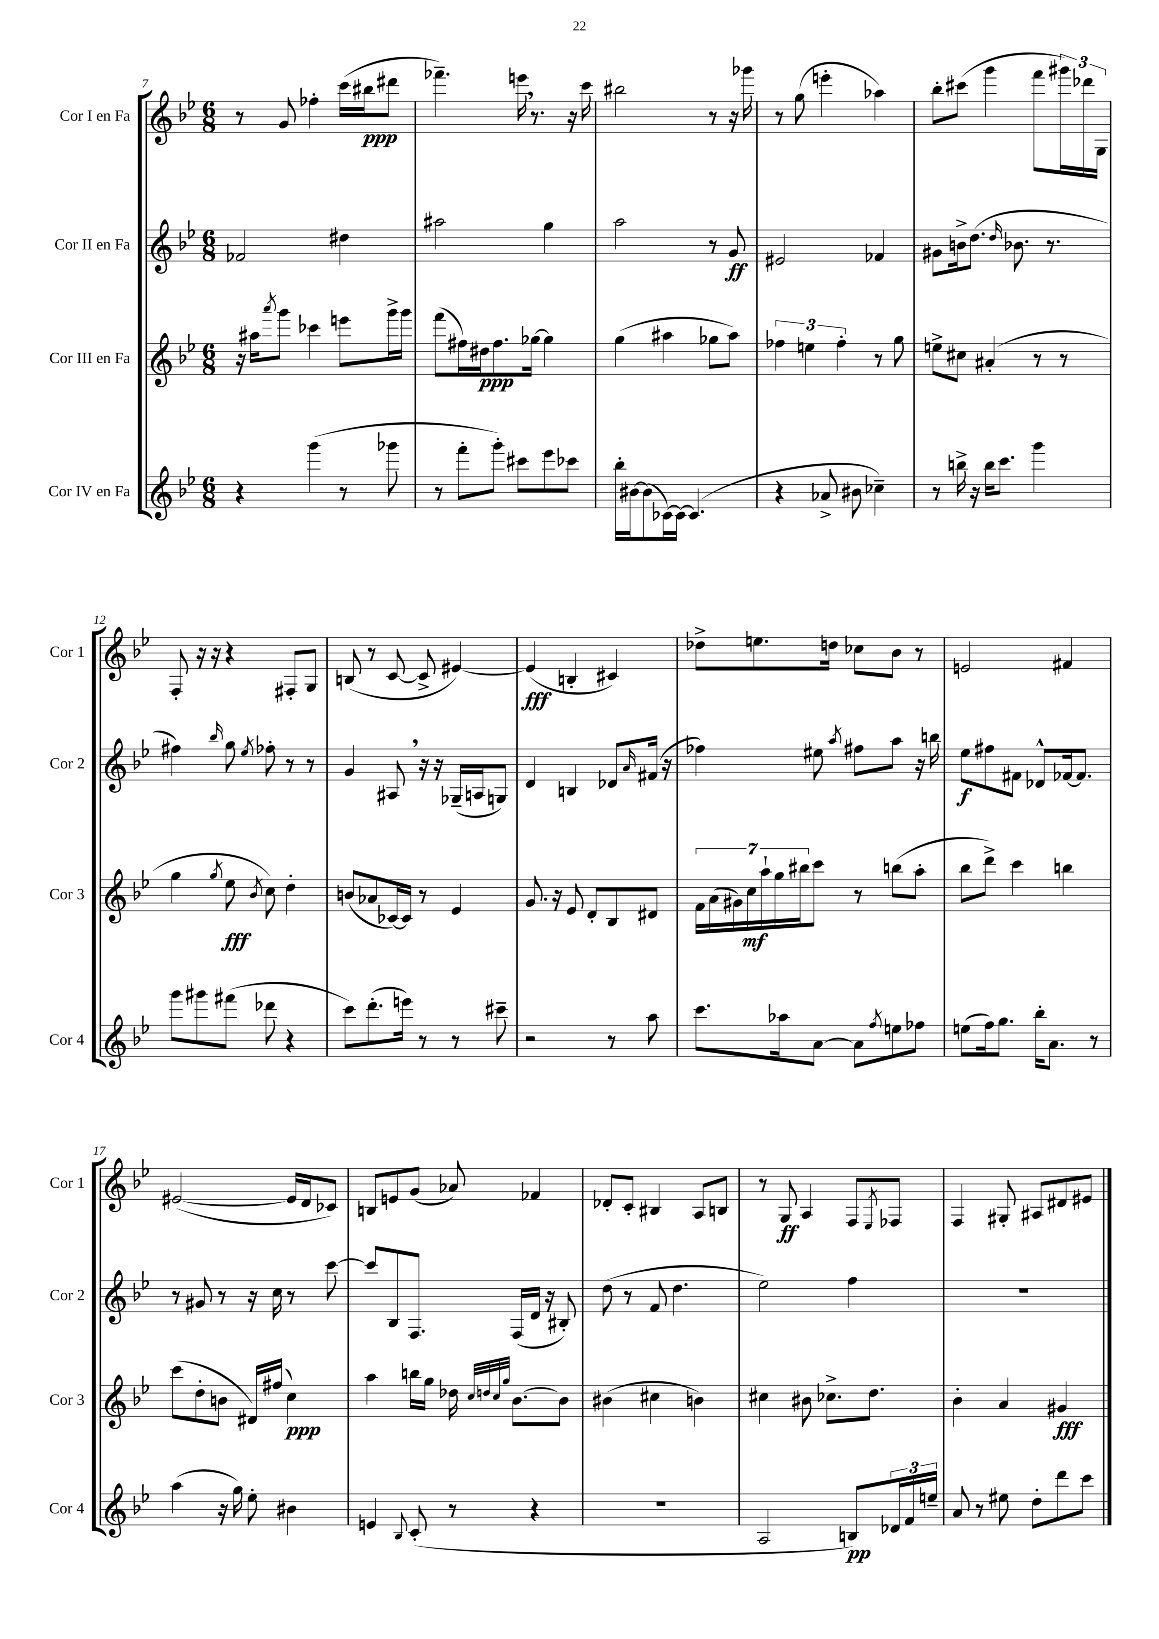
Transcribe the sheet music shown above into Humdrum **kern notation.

**kern	**dynam	**kern	**dynam	**kern	**dynam	**kern	**dynam
*part4	*part4	*part3	*part3	*part2	*part2	*part1	*part1
*staff4	*staff4	*staff3	*staff3	*staff2	*staff2	*staff1	*staff1
*I"Cor IV en Fa	*	*I"Cor III en Fa	*	*I"Cor II en Fa	*	*I"Cor I en Fa	*
*I'Cor 4	*	*I'Cor 3	*	*I'Cor 2	*	*I'Cor 1	*
*clefG2	*	*clefG2	*	*clefG2	*	*clefG2	*
*k[b-e-]	*	*k[b-e-]	*	*k[b-e-]	*	*k[b-e-]	*
*M6/8	*	*M6/8	*	*M6/8	*	*M6/8	*
=7	=7	=7	=7	=7	=7	=7	=7
4r	.	16r	.	2f-X/	.	8r	.
.	.	16aa#X\KL	.	.	.	.	.
.	.	8qaaa/	.	.	.	.	.
.	.	8ggg\J	.	.	.	8g/	.
(4ggg\	.	4ccc-X\	.	.	.	4ff-X'\	.
8r	.	8eeen\L	.	4dd#X\	.	(16ccc\LL	.
.	.	.	.	.	.	16bb#X\J	ppp
8ggg-X\	.	16ggg^\L	.	.	.	8ddd#X\J	.
.	.	16ggg\JJ	.	.	.	.	.
=8	=8	=8	=8	=8	=8	=8	=8
8r	.	(8fff\L	.	2aa#X\	.	4.fff-X~\)	.
8fff'\L	.	16ff#X\L)	.	.	.	.	.
.	.	16dd#X\J	ppp	.	.	.	.
8ggg'\J)	.	8.ff#\	.	.	.	.	.
8ccc#X\L	.	.	.	.	.	16eeen,\	.
.	.	[16gg-X\Jk	.	.	.	8.r	.
8eee-\	.	4gg-\]	.	4gg\	.	.	.
8ccc-X\J	.	.	.	.	.	16r	.
.	.	.	.	.	.	16ccc\	.
=9	=9	=9	=9	=9	=9	=9	=9
16bb-'\LL	.	(4gg\	.	2aa\	.	2bb#X\	.
[16b#X\J	.	.	.	.	.	.	.
(8b#\]	.	.	.	.	.	.	.
[16c-X\L)	.	4aa#X\	.	.	.	.	.
16c-\JJ_	.	.	.	.	.	.	.
(4.c-/]	.	.	.	.	.	.	.
.	.	8gg-X\L	.	8r	.	8r	.
.	.	8aa#\J)	.	8g/	ff	16r	.
.	.	.	.	.	.	16ggg-X\	.
=10	=10	=10	=10	=10	=10	=10	=10
4r	.	6ff-X\	.	2e#X/	.	8r	.
.	.	.	.	.	.	(8gg\	.
.	.	6een\	.	.	.	.	.
8a-X^/	.	.	.	.	.	4eeen'\	.
.	.	6ff-'\	.	.	.	.	.
8b#X\	.	.	.	.	.	.	.
4cc-X~\)	.	8r	.	4f-X/	.	4aa-X\)	.
.	.	8gg\	.	.	.	.	.
=11	=11	=11	=11	=11	=11	=11	=11
8r	.	8een^\L	.	8g#X\L	.	8bb-'\L	.
16bbn^\	.	8cc#X\J	.	16bn^\k	.	(8ccc#X\J	.
16r	.	.	.	(8.dd\J	.	.	.
16bb\KL	.	(4a#X'/	.	.	.	4ggg\	.
8.ccc\J	.	.	.	.	.	.	.
.	.	.	.	16qqdd/	.	.	.
.	.	.	.	8.b-X\	.	.	.
4ggg\	.	8r	.	.	.	8fff\L	.
.	.	.	.	8.r	.	.	.
.	.	8r	.	.	.	24ggg#X\L)	.
.	.	.	.	.	.	24ddd-X\	.
.	.	.	.	.	.	24G\JJ	.
!!LO:LB:g=z
=12	=12	=12	=12	=12	=12	=12	=12
8ggg\L	.	4gg\	.	4ff#X\)	.	8F'/	.
8ggg#X\	.	.	.	.	.	16r	.
.	.	.	.	.	.	16r	.
.	.	8qgg/	.	16qqbb-/	.	.	.
(8fff#X\J	.	8ee-\	fff	8gg\	.	4r	.
.	.	8qb-/	.	8qee-/	.	.	.
8ddd-X\	.	8cc\)	.	8ff-X'\	.	.	.
4r	.	4dd'\	.	8r	.	8F#X'/L	.
.	.	.	.	8r	.	8G/J	.
=13	=13	=13	=13	=13	=13	=13	=13
8ccc\L)	.	(8bn/L	.	4g/	.	(8Bn/	.
(8.ddd'\	.	8a-X/	.	.	.	8r	.
.	.	[16c-X/L)	.	8A#X,/	.	[8c/	.
16eeen\Jk)	.	16c-/JJ]	.	.	.	.	.
8r	.	8r	.	16r	.	8c^/]	.
.	.	.	.	16r	.	.	.
8r	.	4e-/	.	(16G-X~/LL	.	[4e#X/)	.
.	.	.	.	16An/J	.	.	.
8ccc#X~\	.	.	.	8Gn/J)	.	.	.
=14	=14	=14	=14	=14	=14	=14	=14
2r	.	8.g/	.	4d/	.	(4e#/]	fff
.	.	16r	.	.	.	.	.
.	.	8e-/	.	4Bn/	.	4Bn'/	.
.	.	8d'/L	.	.	.	.	.
8r	.	8B-/	.	8d-X/L	.	4c#X/)	.
.	.	.	.	16qqa/	.	.	.
8aa\	.	8d#X/J	.	(16f#X/Jk	.	.	.
.	.	.	.	16r	.	.	.
=15	=15	=15	=15	=15	=15	=15	=15
8.ccc\L	.	28f\LL	.	4ff-X\)	.	8dd-X^\L	.
.	.	(28a\	.	.	.	.	.
.	.	28g#X\)	.	.	.	.	.
.	.	28cc\	mf	.	.	.	.
.	.	.	.	.	.	8.een\	.
.	.	28aa`\	.	.	.	.	.
.	.	28gg\	.	.	.	.	.
16aa-X\k	.	.	.	.	.	.	.
.	.	28bb#X\J	.	.	.	.	.
[8a\J	.	8ccc\J	.	8ee#X\	.	.	.
.	.	.	.	.	.	16ddn\Jk	.
.	.	.	.	8qaa/	.	.	.
8a\L]	.	8r	.	8ff#X\L	.	8cc-X\L	.
8qff/	.	.	.	.	.	.	.
8een\	.	(8bbn\L	.	8aa\J	.	8b-\J	.
8ff-X\J	.	8aa'\J	.	16r	.	8r	.
.	.	.	.	16bbn\	.	.	.
=16	=16	=16	=16	=16	=16	=16	=16
(8een\L	.	8bb-\L	.	8ee-\L	f	2en/	.
16ff\k)	.	8ddd^\J)	.	8ff#X\	.	.	.
8.gg\J	.	.	.	.	.	.	.
.	.	4ccc\	.	8f#X\J	.	.	.
16bb-'\KL	.	.	.	8d-X^^/L	.	.	.
8.a\J	.	.	.	.	.	.	.
.	.	4bbn\	.	[16f-X/k	.	4f#X/	.
.	.	.	.	8.f-/J]	.	.	.
8r	.	.	.	.	.	.	.
!!LO:LB:g=z
=17	=17	=17	=17	=17	=17	=17	=17
(4aa\	.	(8ccc\L	.	8r	.	([2e#X/	.
.	.	8dd'\	.	8g#X/	.	.	.
16r	.	8bn\J	.	8r	.	.	.
16gg\)	.	.	.	.	.	.	.
8ee-'\	.	16d#X/LL)	.	16r	.	.	.
.	.	(16ff#X/JJ	.	16cc\	.	.	.
4b#X\	.	4cc\)	ppp	8r	.	16e#/LL]	.
.	.	.	.	.	.	16d/J	.
.	.	.	.	[8ccc\	.	8c-X/J)	.
=18	=18	=18	=18	=18	=18	=18	=18
4en/	.	4aa\	.	8ccc/L]	.	8Bn/L	.
.	.	.	.	8B-/	.	8en/	.
8qqB-/	.	.	.	.	.	.	.
(8c'/	.	16bbn\LL	.	8.F/J	.	(8g/J	.
.	.	16gg\JJ	.	.	.	.	.
8r	.	16dd-X\	.	.	.	8a-X/)	.
.	.	32qqcc/LLL	.	.	.	.	.
.	.	32qqddn/	.	.	.	.	.
.	.	32qqcc/	.	.	.	.	.
.	.	32qqgg/JJJ	.	.	.	.	.
.	.	[8.b-\L	.	(16F/LL	.	.	.
4r	.	.	.	16d/JJ	.	4f-X/	.
.	.	.	.	16r	.	.	.
.	.	8b-\J]	.	8B#X'/)	.	.	.
=19	=19	=19	=19	=19	=19	=19	=19
2.r	.	(4b#X\	.	(8dd\	.	8d-X'/L	.
.	.	.	.	8r	.	8c'/J	.
.	.	4cc#X\	.	8f/	.	4B#X/	.
.	.	.	.	4.dd\	.	.	.
.	.	4bn\)	.	.	.	8A/L	.
.	.	.	.	.	.	8Bn/J	.
=20	=20	=20	=20	=20	=20	=20	=20
2A/	.	4cc#X\	.	2ee-\)	.	8r	.
.	.	.	.	.	.	8G/	ff
.	.	8b#X\	.	.	.	4A/	.
.	.	8.cc-X^\L	.	.	.	.	.
8Bn/L)	pp	.	.	4ff\	.	8F/L	.
.	.	8.dd\J	.	.	.	.	.
.	.	.	.	.	.	8qE-/	.
24d-X/L	.	.	.	.	.	8F-X/J	.
24f/	.	.	.	.	.	.	.
24een~/JJ	.	.	.	.	.	.	.
=21	=21	=21	=21	=21	=21	=21	=21
8a/	.	4b-'\	.	2.r	.	4F/	.
8r	.	.	.	.	.	.	.
8ee#X\	.	4a/	.	.	.	8G#X'/	.
8dd'\L	.	.	.	.	.	8A#X/L	.
8ddd\	.	4g#X/	fff	.	.	8d#X/	.
8ccc\J	.	.	.	.	.	8e#X/J	.
==	==	==	==	==	==	==	==
*-	*-	*-	*-	*-	*-	*-	*-
